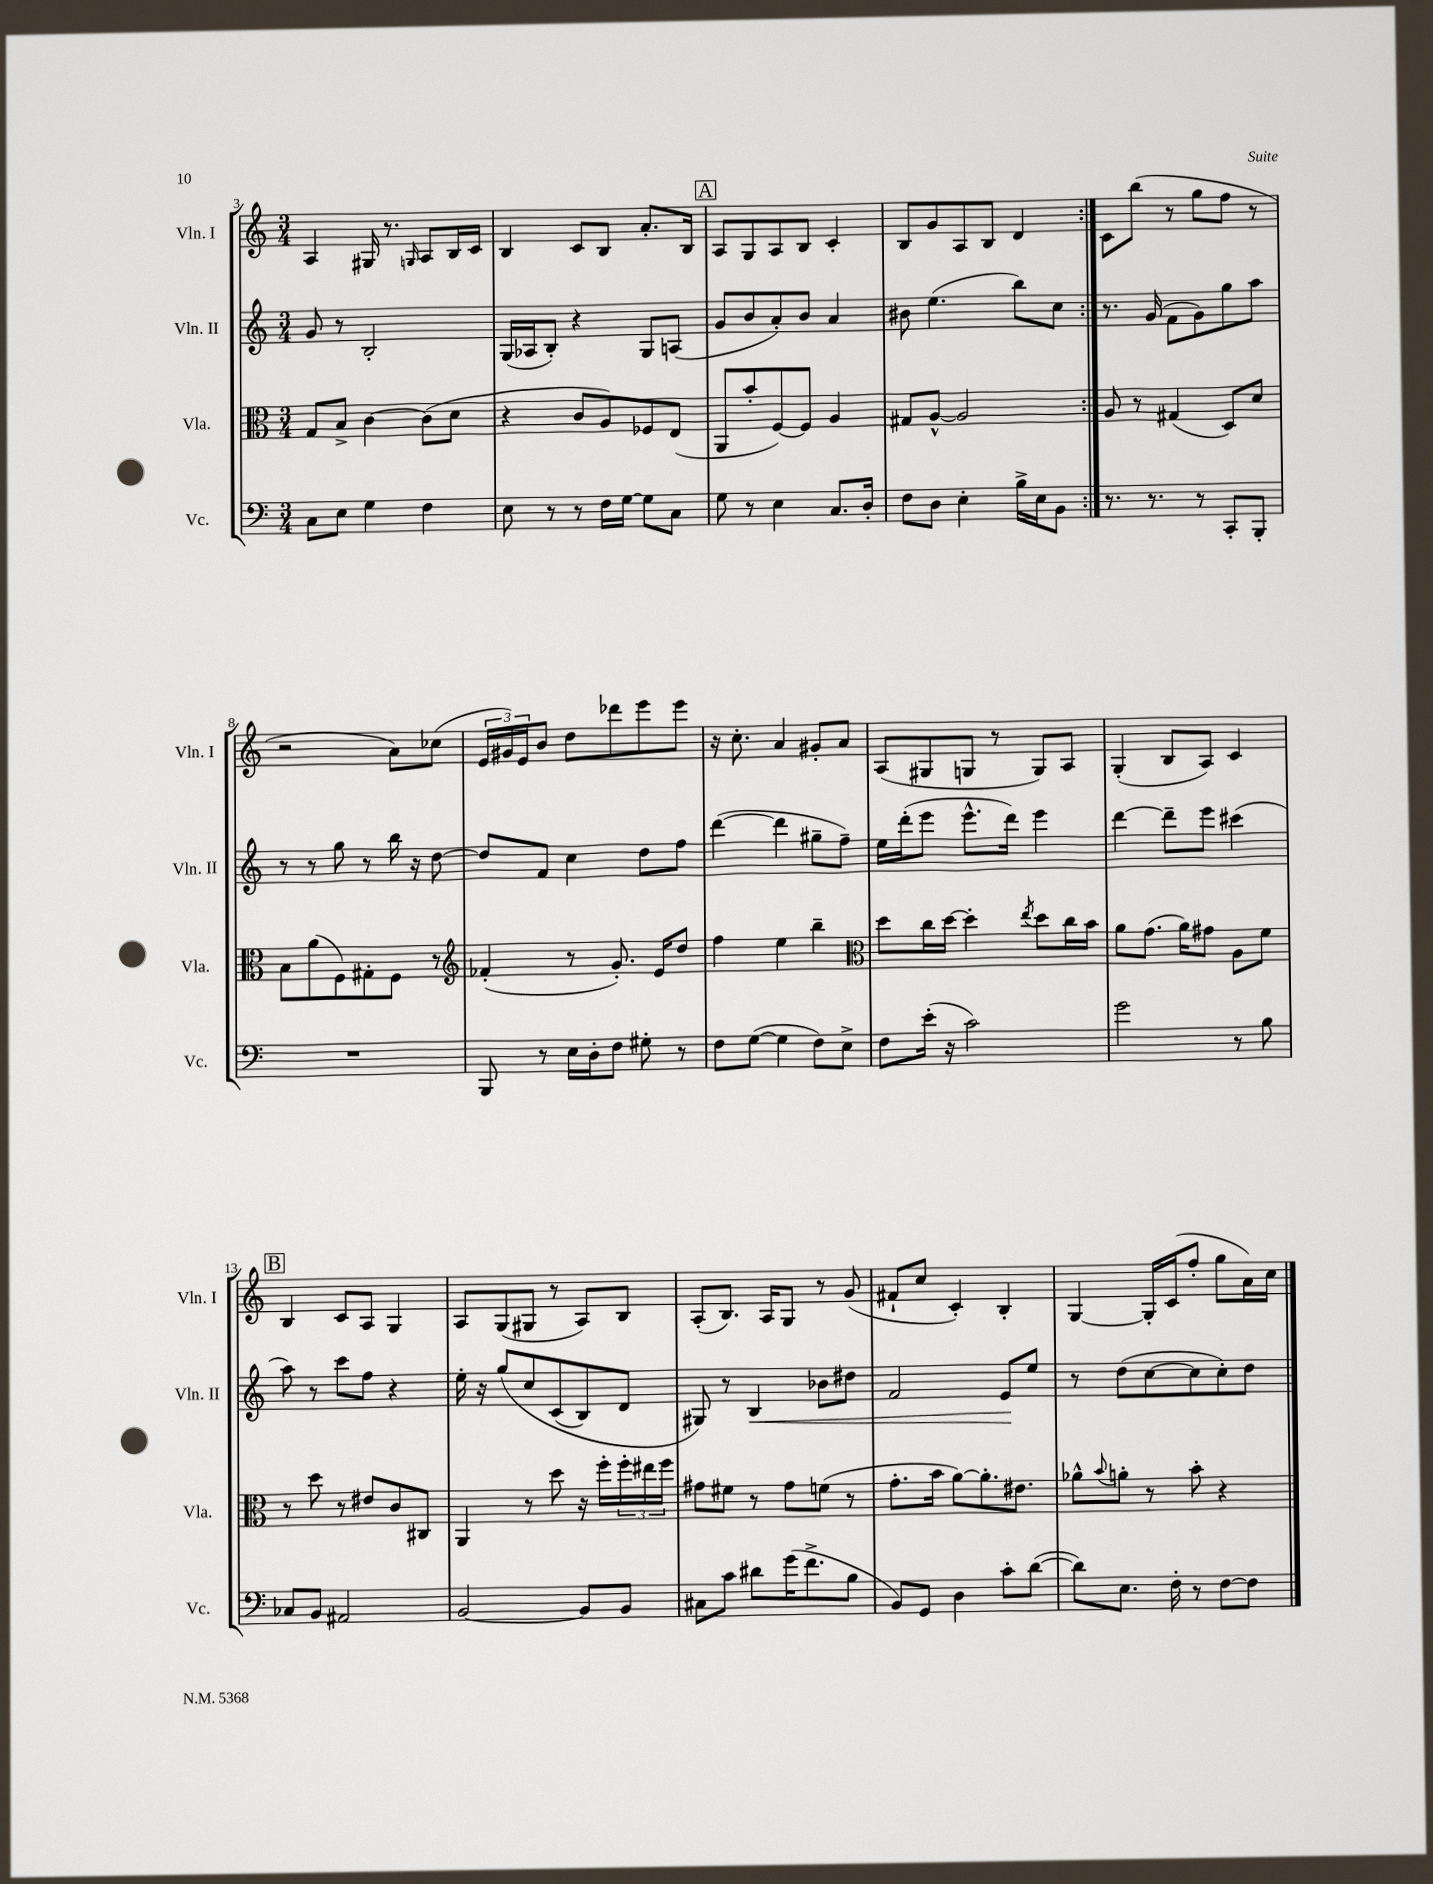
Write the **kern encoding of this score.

**kern	**kern	**kern	**kern
*staff4	*staff3	*staff2	*staff1
*clefF4	*clefC3	*clefG2	*clefG2
*k[]	*k[]	*k[]	*k[]
*M3/4	*M3/4	*M3/4	*M3/4
8C	8G	8g	4A
8E	8B^	8r	.
4G	[4c	2B'	16G#
.	.	.	8.r
.	.	.	16qqG
4F	(8c]	.	8A
.	8d	.	16B
.	.	.	16c
=	=	=	=
8E	4r	(16G	4B
.	.	16A-	.
8r	.	8B')	.
8r	8c	4r	8c
16F	8A)	.	8B
[16G	.	.	.
8G]	8F-	8G	8.a'
8C	(8E	(8A	.
.	.	.	16B
=	=	=	=
8G	8AA	8g	8A
8r	8b'	8b	8G
4E	[8F)	8a')	8A
.	8F]	8b	8B
8.C	4A	4a	4c'
16D'	.	.	.
=	=	=	=
8F	8G#	8b#	8B
8D	[8A^^	(4.ee	8g
4E'	2A]	.	8A
.	.	.	8B
16B^	.	8bb)	4d
16E	.	.	.
8BB	.	8cc	.
=:|!	=:|!	=:|!	=:|!
8.r	8A	8.r	8c
.	8r	.	(8bb
8.r	.	(16g	.
.	(4G#	8f	8r
8r	.	8g)	8gg
8CC'	8D)	8gg	8ff
8BBB'	8d	8aa	8r
=	=	=	=
2.r	8B	8r	2r
.	(8a	8r	.
.	8F)	8gg	.
.	8G#'	8r	.
.	8F	16bb	8a)
.	.	16r	.
.	8r	[8dd	(8cc-
=	=	=	=
*	*clefG2	*	*
8BBB	(4f-'	8dd]	24e
.	.	.	24g#)
.	.	.	24e
8r	.	8f	8b
16E	8r	4cc	8dd
16D'	.	.	.
8F	8.g')	.	8ddd-
8G#'	.	8dd	8eee
.	16e	.	.
8r	8dd	8ff	8eee
=	=	=	=
8F	4ff	([4ddd	16r
.	.	.	8.cc'
([8G	.	.	.
4G]	4ee	4ddd]	4a
8F)	4bb~	8gg#~	8g#'
8E^	.	8ff~)	8a
=	=	=	=
*	*clefC3	*	*
8F	8dd	16ee	(8A
.	.	(16ddd'	.
(16e'	16cc	8eee	8G#
16r	[16dd	.	.
2c)	4dd']	8.eee^^	8G
.	.	.	8r
.	.	16ddd)	.
.	8qee	.	.
.	8dd	4eee	8G)
.	16cc	.	8A
.	16b	.	.
=	=	=	=
2g	8a	[4ddd	(4G'
.	(8.g	.	.
.	.	8ddd~]	8B
.	16a)	.	.
.	8g#	8eee	8A)
8r	8A	(4ccc#	4c
8B	8f	.	.
=	=	=	=
8C-	8r	8aa)	4B
8BB	8dd	8r	.
2AA#	8r	8ccc	8c
.	8e#	8ff	8A
.	8c	4r	4G
.	8C#	.	.
=	=	=	=
[2BB	4AA	16ee'	8A
.	.	16r	.
.	.	&(8gg	(8G
.	8r	8cc	8G#
.	8dd	(8c	8r
8BB]	16r	8B)	8A)
.	16ff'	.	.
8BB	24ff'	8d	8B
.	24ee#	.	.
.	24ff	.	.
=	=	=	=
8C#	8g#	8G#&)	(8A'
8c	8f#	8r	8.B)
8d#	8r	4B	.
.	.	.	16A
(16g	8g#	.	8G
8.f^	.	.	.
.	(8f	8b-	8r
8B	8r	8dd#	(8g
=	=	=	=
8BB)	8.g'	2f	8f#`
8GG	.	.	8cc
.	16b	.	.
4D	[8a)	.	4c')
.	8.a']	.	.
8c'	.	8e	4B'
.	8.e#	.	.
([8d	.	8ee	.
=	=	=	=
8d])	8a-^^	8r	[4G
.	8qqb	.	.
8.E	8a'	(8dd	.
.	8r	[8cc	16G']
16F'	.	.	(16c
8r	8b'	8cc]	8ff'
[8F	4r	8cc')	8gg
8F]	.	8dd	16a)
.	.	.	16cc
==	==	==	==
*-	*-	*-	*-
